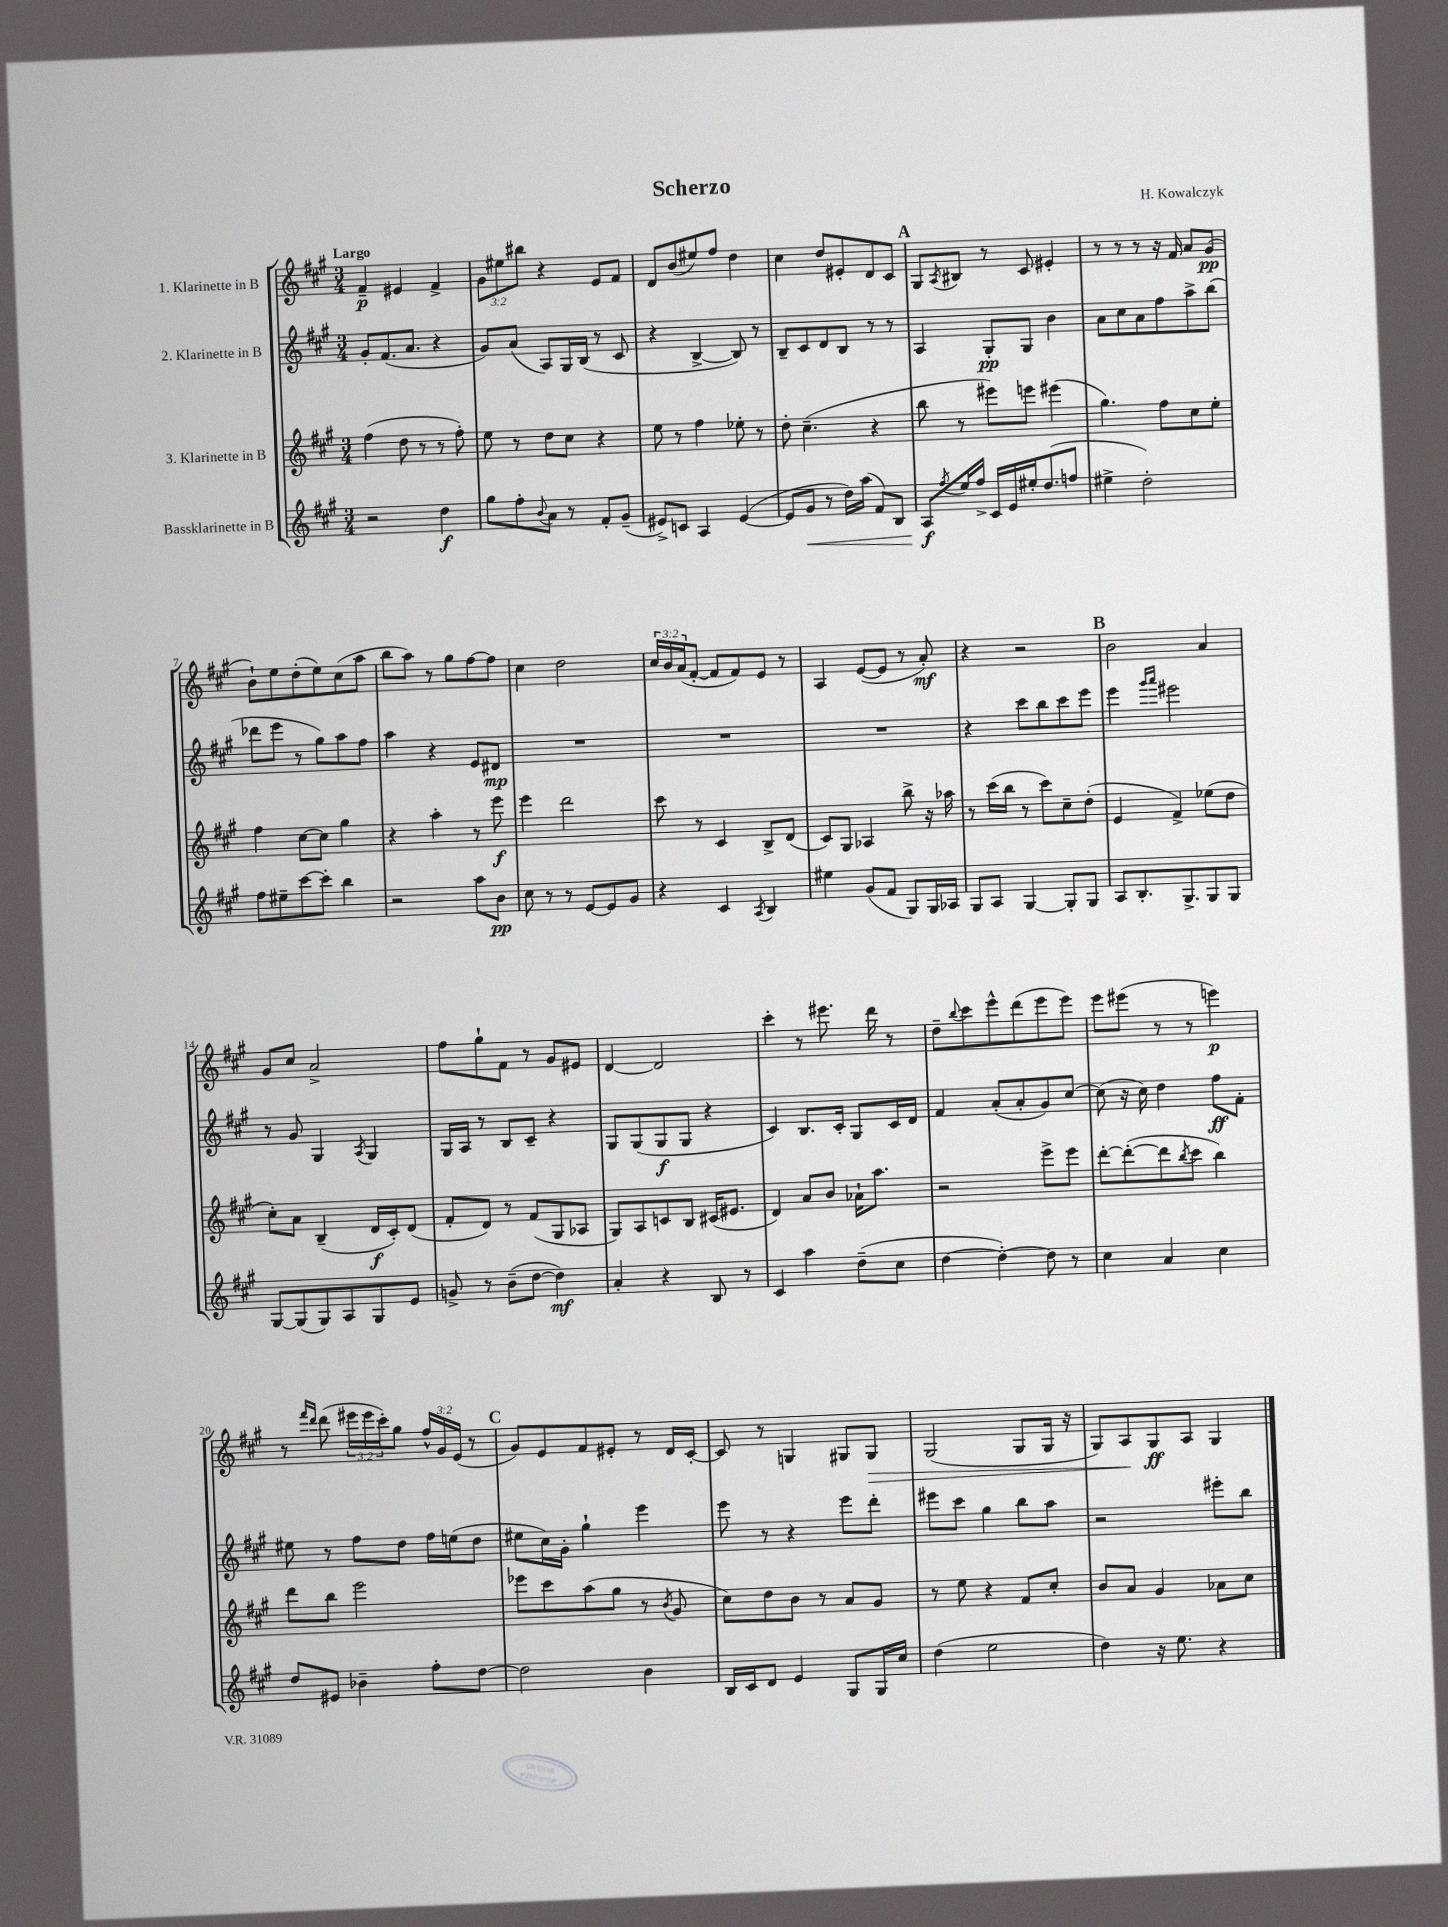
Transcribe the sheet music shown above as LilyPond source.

\header { title = "Scherzo" composer = "H. Kowalczyk" }
<<
\new StaffGroup <<
\new Staff = "s0" \with { instrumentName = "1. Klarinette in B" } {
    \clef treble \key a \major \numericTimeSignature \time 3/4 \override Staff.TupletNumber.text = #tuplet-number::calc-fraction-text \tempo "Largo"
    fis'4--\p eis'4 fis'4-> |
    \tuplet 3/2 { gis'8 eis''8 bis''8 } r4 e'8 fis'8 |
    d'8 b'8( eis''8) fis''8 d''4 |
    cis''4 d''8 eis'8-. d'8 cis'8 |
    \mark \markup { \bold "A" } gis8 \acciaccatura { a8 } bis8 r8 cis'8 eis'4-. |
    r8 r8 r8 r16 fis'16 a'8 gis'8\pp( |
    b'8-!) e''8 d''8-.( e''8) cis''8( a''8 |
    b''8 a''8) r8 gis''8 fis''8~ fis''8 |
    cis''4 d''2 |
    \tuplet 3/2 { cis''16 b'16 a'16( } fis'8~-. fis'8 fis'8) e'8 r8 |
    a4 e'8~( e'8 r8 a'8-.\mf) |
    r4 r2 |
    \mark \markup { \bold "B" } b'2 a'4 |
    gis'8 cis''8 a'2-> |
    fis''8 gis''8-! fis'8 r8 gis'8 eis'8 |
    d'4~ d'2 |
    cis'''4-. r8 eis'''8. d'''16 r8 |
    d''8-- \appoggiatura { b''8 } cis'''8 e'''8-^ d'''8( e'''8 e'''8) |
    e'''8 eis'''8( r8 r8 e'''4\p) |
    r8 \grace { fis'''16 d'''16 } d'''8( \tuplet 3/2 { eis'''16 eis'''16 cis'''16-.) } gis''8 \tuplet 3/2 { fis''16-^ gis'16 e'16( } r8 |
    \mark \markup { \bold "C" } gis'8) e'8 fis'8 eis'8-. r8 d'16 cis'16~-. |
    cis'8 r8 g4 gis8 gis8\> |
    gis2( gis8 gis16 r16 |
    gis8) a8\! gis8\ff a8 gis4 \bar "|." |
}
\new Staff = "s1" \with { instrumentName = "2. Klarinette in B" } {
    \clef treble \key a \major \numericTimeSignature \time 3/4
    gis'8-. fis'8.( a'8. r4 |
    gis'8) a'8( a8) gis16 b16( r8 cis'8 |
    r4 b4~-> b8) r8 |
    b8-- cis'8 d'8 b8 r8 r8 |
    \mark \markup { \bold "A" } a4 gis8-.\pp gis8 b'4 |
    a'8 cis''8 a'8 fis''8 a''8-> b''8( |
    des'''8 e'''8 r8 gis''8) a''8 fis''8 |
    a''4 r4 e'8 dis'8\mp |
    R2. |
    R2. |
    R2. |
    r4 cis'''8 b''8 cis'''8 e'''8 |
    \mark \markup { \bold "B" } e'''4 \grace { gis'''16 a'''16 } eis'''2 |
    r8 gis'8 gis4 \acciaccatura { a8 } gis4 |
    gis16 a16 r8 b8 cis'8-- r4 |
    gis8 gis8( gis8\f gis8 r4 |
    cis'4) b8. cis'16-. gis8 cis'16 d'16 |
    fis'4 a'8-.( a'8-. gis'8) cis''8~ |
    cis''8( r16 cis''16) d''4 fis''8\ff fis'8-. |
    eis''8 r8 fis''8 d''8 fis''16 e''16( d''8 |
    \mark \markup { \bold "C" } eis''8 cis''16) gis'16-. gis''4-! e'''4 |
    e'''8 r8 r4 e'''8 d'''8-. |
    eis'''8 cis'''8 gis''4 b''8 a''8 |
    r2 eis'''8-. b''8 \bar "|." |
}
\new Staff = "s2" \with { instrumentName = "3. Klarinette in B" } {
    \clef treble \key a \major \numericTimeSignature \time 3/4
    fis''4( d''8 r8 r8 fis''8-.) |
    e''8 r8 d''8 cis''8 r4 |
    e''8 r8 fis''4 ees''8-. r8 |
    d''8-. cis''4.--( r4 |
    \mark \markup { \bold "A" } b''8 r8 eis'''8) e'''8 eis'''4( |
    gis''4.) fis''8 cis''8 e''8-. |
    fis''4 cis''8~ cis''8 gis''4 |
    r4 a''4-. r8 e'''8\f |
    e'''4 d'''2 |
    cis'''8 r8 cis'4 b8-> d'8( |
    cis'8) gis8 aes4 b''8-> r16 aes''16 |
    r8 cis'''16( b''16 r8 cis'''8) cis''8-- d''8-.( |
    \mark \markup { \bold "B" } e'4 fis'4->) ees''8( d''8 |
    cis''8-.) a'8 b4--( d'16\f cis'16-.) d'8( |
    fis'8-. d'8) r8 fis'8( gis8 aes8 |
    gis8) a8 c'8 b8 cis'16( eis'8. |
    d'4) a'8 b'8 aes'16-! a''8. |
    r2 e'''8-> e'''8 |
    d'''8~-. d'''8~-.( d'''8 \acciaccatura { b''8 } cis'''8 b''4) |
    d'''8 b''8 e'''2 |
    \mark \markup { \bold "C" } ees'''8 cis'''8 a''8( gis''8 r8 \acciaccatura { b'8 } gis'8 |
    cis''8) d''8 b'8 r8 a'8 gis'8 |
    r8 e''8 r4 fis'8 cis''8-. |
    b'8 a'8 gis'4 aes'8 cis''8 \bar "|." |
}
\new Staff = "s3" \with { instrumentName = "Bassklarinette in B" } {
    \clef treble \key a \major \numericTimeSignature \time 3/4
    r2 d''4\f |
    gis''8 fis''8-. \appoggiatura { b'8 } a'8 r8 fis'8-. gis'8--( |
    eis'8->) c'8 a4 eis'4~( |
    eis'8 gis'8\< r8 d''16) a''16( fis'8) b8 |
    \mark \markup { \bold "A" } a8\f\! \acciaccatura { fis''8 } e''16 fis''16-> cis'16 e'16 eis''16-. d''8.( f''8 |
    eis''4-> d''2-.) |
    fis''8 eis''8-- cis'''8~ cis'''8-. b''4 |
    r2 a''8 b'8\pp |
    cis''8 r8 r8 e'8~ e'8 gis'8 |
    r4 cis'4 \acciaccatura { a8 } b4 |
    eis''4 gis'8( fis'8 gis8) gis16 aes16 |
    gis8 a8 gis4~ gis8-. gis8 |
    \mark \markup { \bold "B" } a8 b8.-. gis8.-> gis8 gis8 |
    gis8~ gis8( gis8) a8 gis8 e'8 |
    g'8-> r8 b'8--( d''8~ d''4\mf) |
    a'4-. r4 b8 r8 |
    cis'4 a''4 d''8--( cis''8 |
    d''4~ d''4~-.) d''8 r8 |
    cis''4 a'4 cis''4 |
    d''8 eis'8 bes'4-- fis''8-. d''8~ |
    \mark \markup { \bold "C" } d''2 b'4 |
    b16 cis'16 d'8 e'4 gis8 gis16 cis''16 |
    d''4( e''2 |
    d''4) r16 e''8. r4 \bar "|." |
}
>>
>>
